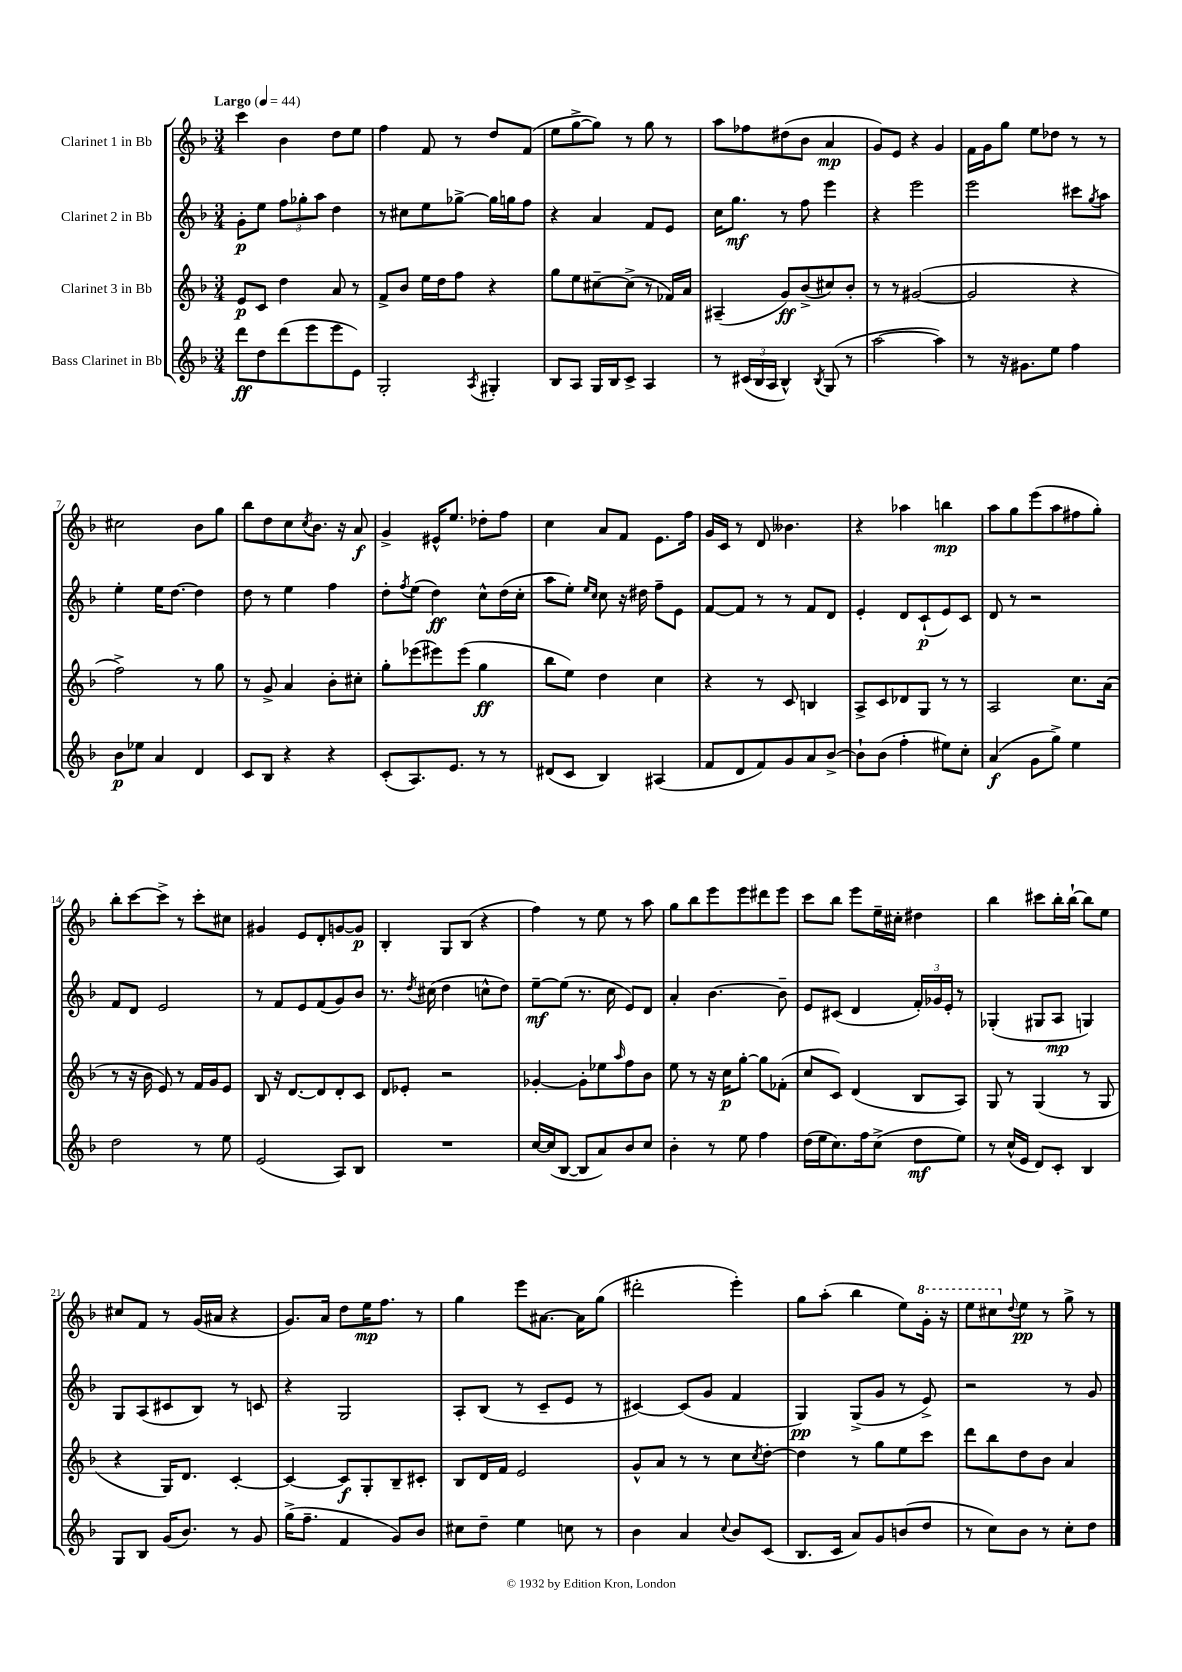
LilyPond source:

<<
\new StaffGroup <<
\new Staff = "s0" \with { instrumentName = "Clarinet 1 in Bb" } {
    \clef treble \key f \major \numericTimeSignature \time 3/4 \tempo "Largo" 4 = 44
    c'''4 bes'4 d''8 e''8 |
    f''4 f'8 r8 d''8 f'8( |
    e''8 g''8~-> g''8) r8 g''8 r8 |
    a''8 fes''8 dis''8( bes'8 a'4\mp |
    g'8) e'8 r4 g'4 |
    f'16 g'16 g''8 e''8 des''8 r8 r8 |
    cis''2 bes'8 g''8 |
    bes''8 d''8 c''8 \acciaccatura { c''8 } bes'8. r16 a'8\f |
    g'4-> eis'16-^ e''8. des''8-. f''8 |
    c''4 a'8 f'8 e'8. f''16 |
    g'16 c'16 r8 d'8 beses'4. |
    r4 aes''4 b''4\mp |
    a''8 g''8 e'''8( a''8 fis''8 g''8-.) |
    bes''8-. c'''8~ c'''8-> r8 c'''8-. cis''8 |
    gis'4 e'8 d'8-. g'8~ g'8\p |
    bes4-. g8 bes8( r4 |
    f''4) r8 e''8 r8 a''8 |
    g''8 bes''8 e'''8 e'''8 dis'''8 e'''8 |
    c'''8 bes''8 e'''8 e''16-- cis''16-. dis''4 |
    bes''4 cis'''8 bes''16-. bes''16~-! bes''8 e''8 |
    cis''8 f'8 r8 g'16( ais'16 r4 |
    g'8.) a'16 d''8 e''16\mp f''8. r8 |
    g''4 e'''8 ais'8.~ ais'16 g''8( |
    dis'''2-. e'''4-.) |
    g''8 a''8-.( bes''4 e''8) \ottava #1 g''16-. r16 |
    e'''8 cis'''8 \ottava #0 \appoggiatura { d''8 } e''8\pp r8 g''8-> r8 \bar "|." |
}
\new Staff = "s1" \with { instrumentName = "Clarinet 2 in Bb" } {
    \clef treble \key f \major \numericTimeSignature \time 3/4
    g'8-.\p e''8 \tuplet 3/2 { f''8 ges''8-. a''8 } d''4 |
    r8 cis''8 e''8 ges''8~-> ges''16 g''16 f''8 |
    r4 a'4 f'8 e'8 |
    c''16 g''8.\mf r8 f''8 e'''4 |
    r4 e'''2 |
    e'''2 cis'''8 \acciaccatura { g''8 } a''8 |
    e''4-. e''16 d''8.~ d''4 |
    d''8 r8 e''4 f''4 |
    d''8-. \acciaccatura { f''8 } e''8( d''4\ff) c''8-^ d''16( c''16-. |
    a''8 e''8-.) \grace { e''16 c''16 } c''8 r16 dis''16 f''8-- e'8 |
    f'8~ f'8 r8 r8 f'8 d'8 |
    e'4-. d'8 c'8-!\p( e'8) c'8 |
    d'8 r8 r2 |
    f'8 d'8 e'2 |
    r8 f'8 e'8 f'8( g'8) bes'8 |
    r8. \acciaccatura { d''8 } cis''16( d''4 c''8-^ d''8) |
    e''8~--\mf e''8( r8. c''16 e'8) d'8 |
    a'4-. bes'4.~ bes'8-- |
    e'8 cis'8( d'4 \tuplet 3/2 { f'16-.) ges'16 e'16-. } r8 |
    ges4-.( gis8 a8\mp g4) |
    g8 a8( cis'8 bes8) r8 c'8 |
    r4 g2 |
    a8-. bes8( r8 c'8-- e'8 r8 |
    cis'4~) cis'8( g'8 f'4 |
    g4\pp) g8->( g'8 r8 e'8->) |
    r2 r8 g'8 \bar "|." |
}
\new Staff = "s2" \with { instrumentName = "Clarinet 3 in Bb" } {
    \clef treble \key f \major \numericTimeSignature \time 3/4
    e'8\p c'8 d''4 a'8 r8 |
    f'8-> bes'8 e''16 d''16 f''8 r4 |
    g''8 e''8 cis''8~-- cis''8->( r8 fes'16) a'16 |
    ais4--( g'8\ff) bes'8->( cis''8) bes'8-. |
    r8 r8 gis'2~( |
    gis'2 r4 |
    f''2->) r8 g''8 |
    r8 g'8-> a'4 bes'8-. cis''8-. |
    g''8-. ees'''8( eis'''8) eis'''8( g''4\ff |
    bes''8 e''8) d''4 c''4 |
    r4 r8 c'8 b4 |
    a8-> c'8 des'8 g8 r8 r8 |
    a2 c''8. a'16( |
    r8 r16 bes'16 e'8) r8 f'16 g'16 e'8 |
    bes8 r16 d'8.~ d'8 d'8-. c'8 |
    d'8 ees'8-. r2 |
    ges'4~-. ges'8-. ees''8 \grace { a''16 } f''8 bes'8 |
    e''8 r8 r16 c''16\p g''8~-. g''8 fes'8-.( |
    c''8 c'8) d'4( bes8 a8) |
    g8 r8 g4( r8 g8 |
    r4 g16) d'8. c'4~-. |
    c'4~ c'8\f g8-. bes8-- cis'8-. |
    bes8 d'16 f'16 e'2 |
    g'8-^ a'8 r8 r8 c''8 \acciaccatura { c''8 } d''8~-. |
    d''4 r8 g''8 e''8 c'''8 |
    d'''8 bes''8 d''8 bes'8 a'4 \bar "|." |
}
\new Staff = "s3" \with { instrumentName = "Bass Clarinet in Bb" } {
    \clef treble \key f \major \numericTimeSignature \time 3/4
    d'''8\ff d''8 d'''8( e'''8 e'''8 e'8) |
    g2-. \acciaccatura { a8 } gis4-. |
    bes8 a8 g16 bes16 c'8-> a4 |
    r8 \tuplet 3/2 { cis'16( bes16 a16 } bes4-^) \acciaccatura { bes8 } g8( r8 |
    a''2~ a''4) |
    r8 r16 gis'8. e''8 f''4 |
    bes'8\p ees''8 a'4 d'4 |
    c'8 bes8 r4 r4 |
    c'8-.( a8.) e'8. r8 r8 |
    dis'8( c'8 bes4) ais4( |
    f'8 d'8 f'8) g'8 a'8 bes'8~-> |
    bes'8-! bes'8( f''4-. eis''8) c''8-. |
    a'4\f( g'8 g''8->) e''4 |
    d''2 r8 e''8 |
    e'2( a8) bes8 |
    R2. |
    c''16~ c''16( bes8~ bes8 a'8) bes'8 c''8 |
    bes'4-. r8 e''8 f''4 |
    d''16( e''16 c''8.) f''16 c''8->( d''8\mf e''8) |
    r8 c''16-^( e'16 d'8) c'8-. bes4 |
    g8 bes8 g'16( bes'8.) r8 g'8 |
    g''16->( f''8.-- f'4 g'8) bes'8 |
    cis''8 d''8-- e''4 c''8 r8 |
    bes'4 a'4 \appoggiatura { c''8 } bes'8 c'8( |
    bes8. c'16 a'8) g'8 b'8( d''8 |
    r8 c''8) bes'8 r8 c''8-. d''8 \bar "|." |
}
>>
>>
